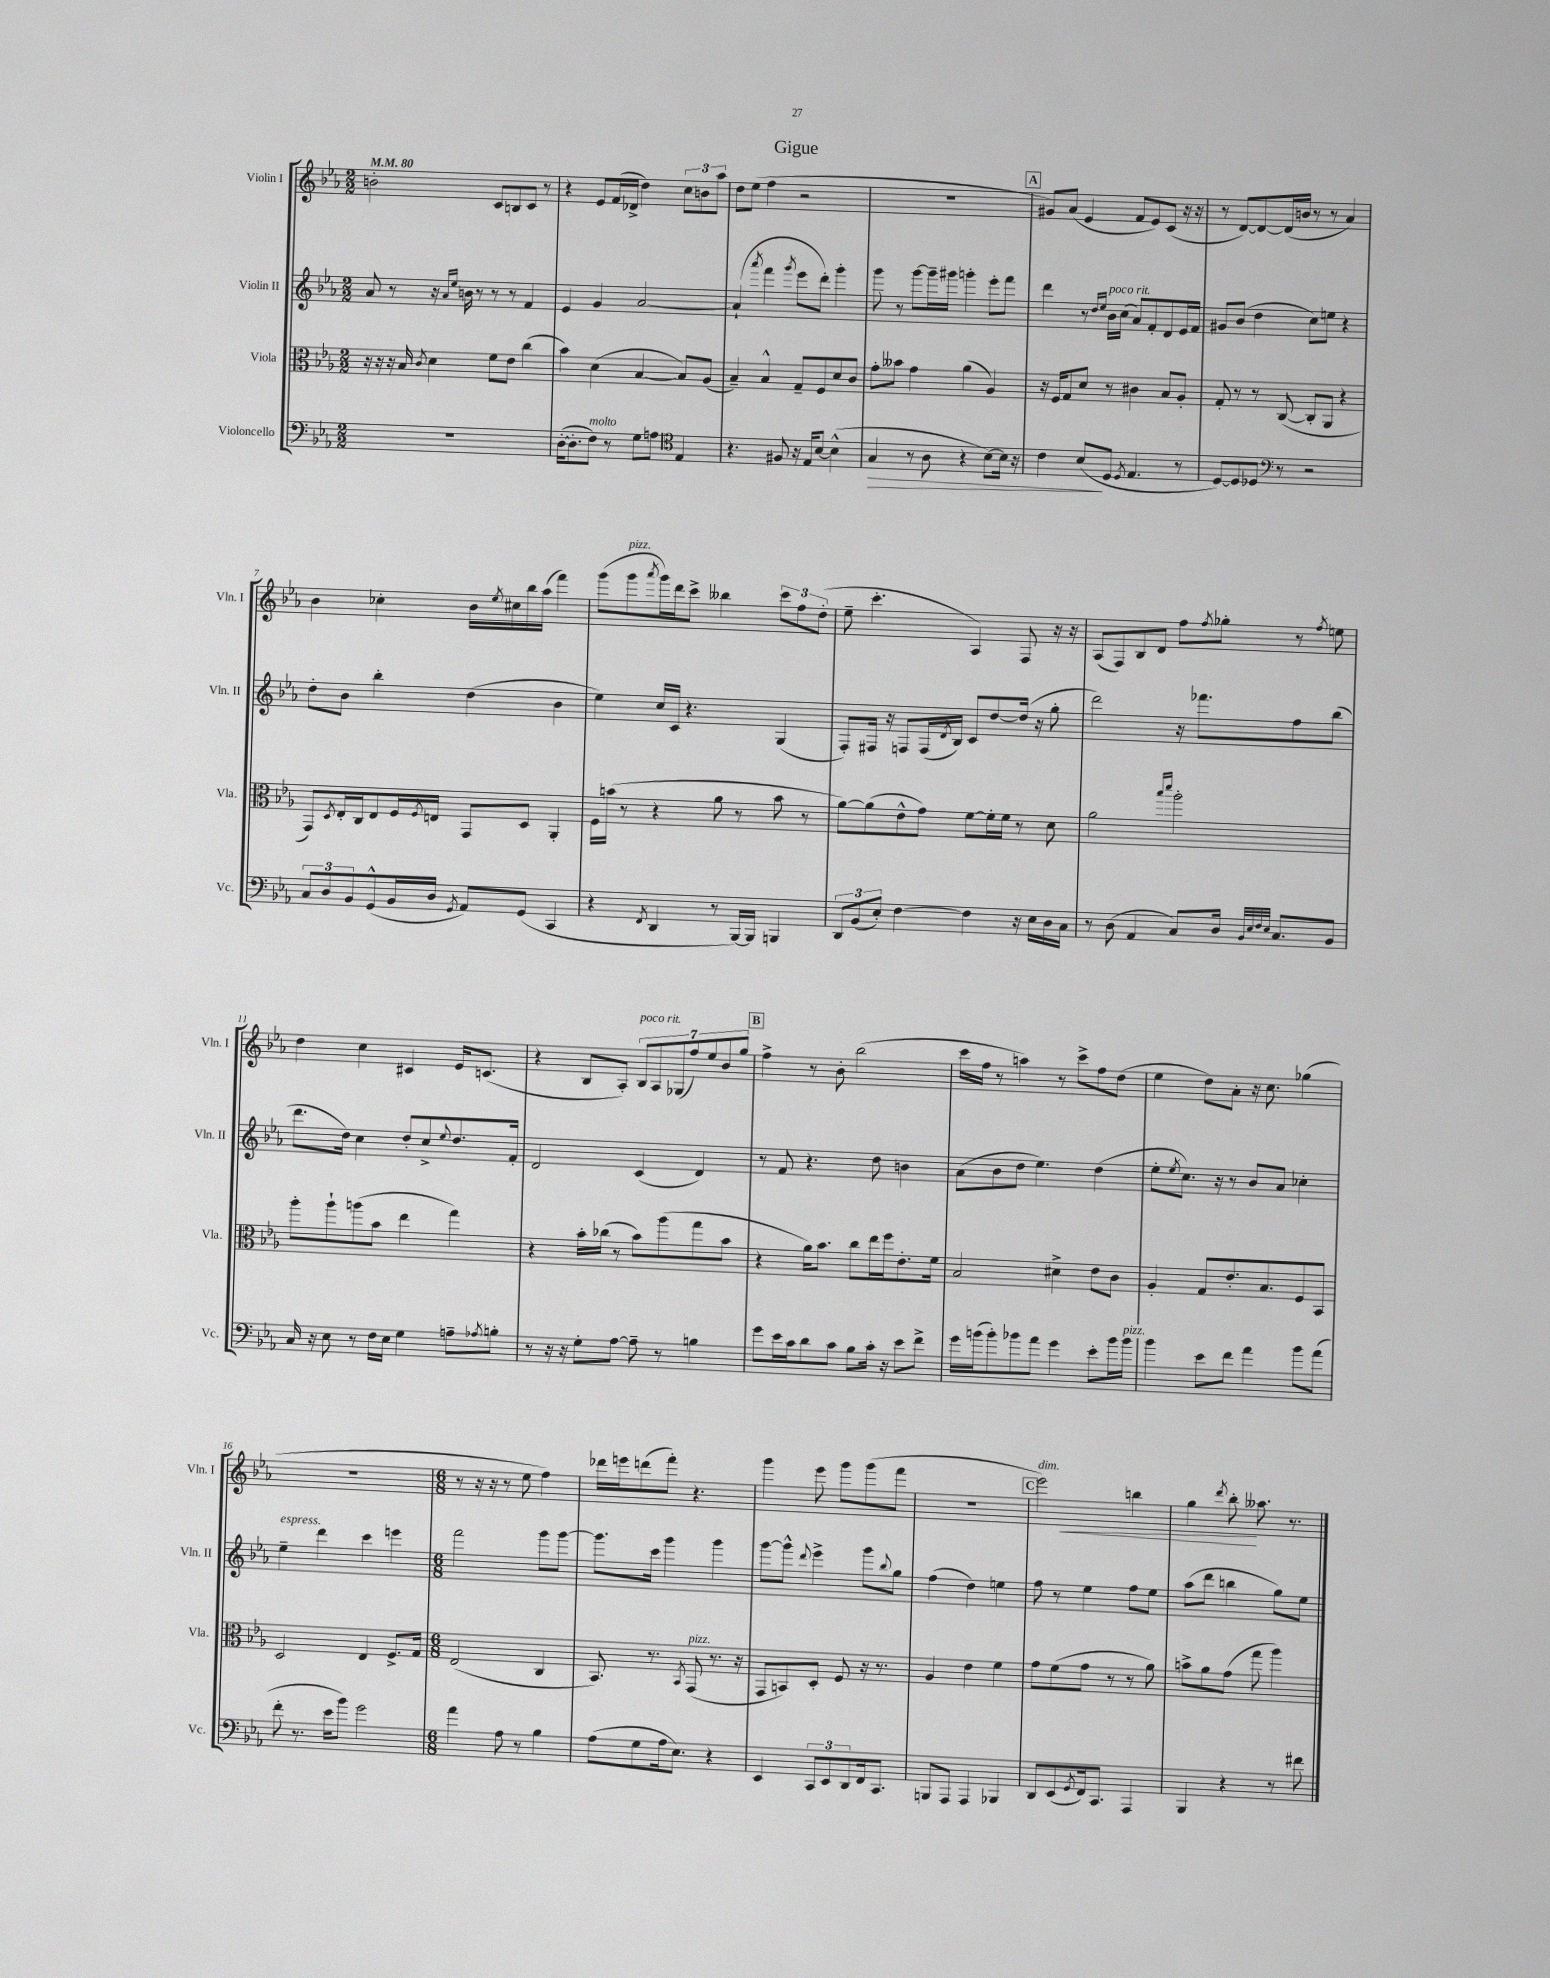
\header { title = "Gigue" }
<<
\new StaffGroup <<
\new Staff = "s0" \with { instrumentName = "Violin I" shortInstrumentName = "Vln. I" } {
    \clef treble \key ees \major \numericTimeSignature \time 2/2 \tempo 4 = 80
    b'2-. c'8 b8 c'8 r8 |
    r4 ees'8 f'16( des'16-> d''4) \tuplet 3/2 { c''8 b'8 aes''8 } |
    d''8 ees''8( f''4 r2 |
    R1 |
    \mark \markup { \box "A" } gis'8) aes'8( ees'4 f'8 ees'8) c'8( r16 r16 |
    r8 d'8~) d'8~ d'16( b'16 r8 r8 aes'4) |
    bes'4 ces''4-. bes'16 \acciaccatura { ees''8 } cis''16 bes''16 aes''16( f'''4) |
    g'''8( g'''8^\markup { \italic "pizz." } \acciaccatura { aes'''8 } g'''16) d'''16 c'''8-> beses''4 \tuplet 3/2 { c'''8 f''8 d''8-.( } |
    ees''8-- c'''4.-. aes4) f8 r16 r16 |
    aes8( f8) bes8 d'8 f''8 \acciaccatura { f''8 } ges''8-. r8 \acciaccatura { f''8 } e''8 |
    d''4 c''4 cis'4 ees'16 c'8.( |
    r4 bes8 aes8-.) \tuplet 7/4 { bes8^\markup { \italic "poco rit." } aes8 ges8( f''8) ees''8 bes'8 g''8 } |
    \mark \markup { \box "B" } f''4-> r8 bes'8-. bes''2( |
    c'''16 f''16 r8 a''4) r8 c'''8-> f''8 d''8( |
    ees''4 d''8) aes'8-. r16 c''8. ges''4( |
    R1 |
    \numericTimeSignature \time 6/8 r8 r16 r16 r8 ees''8 f''4) |
    des'''16 e'''16 d'''8( f'''8-.) r4. |
    g'''4 ees'''8 g'''8 g'''8( f'''8 |
    R2. |
    \mark \markup { \box "C" } ees'''2\<^\markup { \italic "dim." }) b''4 |
    g''4 \acciaccatura { d'''8 } bes''8-.\! aeses''8. r8. \bar "|." |
}
\new Staff = "s1" \with { instrumentName = "Violin II" shortInstrumentName = "Vln. II" } {
    \clef treble \key ees \major \numericTimeSignature \time 2/2
    aes'8 r8 r16 \grace { aes'16 ees''16 } b'16 r8 r8 r8 f'4 |
    ees'4 g'4 aes'2~ |
    aes'4-!( \acciaccatura { aes'''8 } f'''4 \acciaccatura { g'''8 } ees'''8 d'''8-.) g'''4-. |
    g'''8 r8 g'''8~ g'''16-- gis'''16 g'''4-. ees'''8-. f'''8 |
    \mark \markup { \box "A" } d'''4 r8 \grace { d''16 ees''16 } bes'16^\markup { \italic "poco rit." } c''16( aes'8) f'8-. d'8 ees'16 f'16 |
    gis'8 bes'8( d''4 c''8) e''8 r4 |
    d''8-. bes'8 bes''4-. d''4( bes'4 |
    ees''4) c''16 c'16 r4. g4( |
    f8-.) fis16 r16 f8 f16( \acciaccatura { d'8 } bes16) c'8 d''8~ d''16( r16 g''8-. |
    d'''2) r16 fes'''8. f''8 bes''8( |
    d'''8. d''16) c''4 d''8-. c''8-> \appoggiatura { ees''8 } d''8. f'16-. |
    d'2 c'4( d'4) |
    \mark \markup { \box "B" } r8 f'8 r4. d''8 b'4 |
    aes'8( bes'8 d''8 ees''4.) d''4( |
    ees''8-. \acciaccatura { ees''8 } c''8.) r16 r8 bes'8 aes'8 ces''4-. |
    ees''4--^\markup { \italic "espress." } d'''4 c'''4 e'''4 |
    \numericTimeSignature \time 6/8 f'''2 g'''8 g'''8~ |
    g'''8. c'''16 g'''4 g'''4 |
    g'''8~ g'''8-^ \appoggiatura { d'''8 } ees'''4-> g'''8 \appoggiatura { bes''8 } g''8 |
    f''4( d''4) e''4 |
    \mark \markup { \box "C" } f''8 r8 ees''4 f''8 ees''8 |
    aes''8( d'''8 b''4 g''8) ees''8 \bar "|." |
}
\new Staff = "s2" \with { instrumentName = "Viola" shortInstrumentName = "Vla." } {
    \clef alto \key ees \major \numericTimeSignature \time 2/2
    r16 r16 r16 bes16 \acciaccatura { c'8 } d'4 f'8 ees'8 c''4( |
    bes'4) d'4( bes4~ bes8) aes8( |
    bes4--) bes4-^ g8-- f8 d'8 c'8 |
    g'8-. beses'8 g'4 aes'4( aes4) |
    \mark \markup { \box "A" } r16 f16 g8 d'8 r8 cis'4 bes8 aes8-. |
    g8-. r8 r8 c8~( c8-. aes,8 r4 |
    g,8) \acciaccatura { d8 } ees16-. c16 ees8 f16 \acciaccatura { f8 } e16 g,8 d8 aes,4-. |
    f16 b'16( r8 r4 aes'8 r8 b'8 r8 |
    aes'8~) aes'8( ees'8-^ g'8) f'8~ f'16-. f'16 r8 d'8 |
    aes'2 \grace { bes''16 d'''16 } aes''2-. |
    aes''8-. aes''8-! a''8( bes'8 ees''4 g''4) |
    r4 bes'16-. ces''16( r8 bes'8) aes''8( g''8 bes'8 |
    \mark \markup { \box "B" } r4 aes'16) bes'8. c''8 ees''16 f''16 ees'8.-. f'16 |
    bes2 dis'4-> ees'8 c'8 |
    aes4-. g8 ees'8.-. bes8. f8 bes,8 |
    d2 ees4 f8.-> g16 |
    \numericTimeSignature \time 6/8 ees2( c4 |
    bes,8.) r8. \acciaccatura { bes,8 } g,8^\markup { \italic "pizz." }( r8. r16 |
    g,8 b,8) d8-. f8 r16 r8. |
    aes4 ees'4 f'4 |
    \mark \markup { \box "C" } g'8 f'8( g'8 r8 r8 aes'8) |
    b'8-> aes'8 g'8( g''8 aes''4) \bar "|." |
}
\new Staff = "s3" \with { instrumentName = "Violoncello" shortInstrumentName = "Vc." } {
    \clef bass \key ees \major \numericTimeSignature \time 2/2
    R1 |
    d16~-.( d8.-. f8^\markup { \italic "molto" }) r8 g8 a8 \clef tenor ees4 |
    r4. fis8 r16 ees16 bes8~ bes4-^( |
    g4\> r8 aes8 r4 bes8~) bes16 r16 |
    \mark \markup { \box "A" } c'4 bes8\!( d8 \acciaccatura { d8 } ees4. r8 |
    d8~) d8 des8 r8 r2 |
    \clef bass \tuplet 3/2 { c8 d8 bes,8 } g,8-^( bes,16 d16 \acciaccatura { g,8 } aes,8) g,8( c,4 |
    r4 \acciaccatura { f,8 } d,4 r8 bes,,16~) bes,,16 b,,4 |
    \tuplet 3/2 { d,8 bes,8( ees8-.) } f4~ f4 r16 ees16 d16 c16 |
    r8 d8( aes,4 c8) d16 \grace { bes,32 ees32 f32 ees32 } c8. bes,8 |
    c16 r16 ees8 r8 f16 ees16 g4 a8-- \acciaccatura { aes8 } b8-. |
    r8 r16 r16 g8-. aes8~ aes8-- r8 b4 |
    \mark \markup { \box "B" } g'8 ees'16 c'16 d'8 c'8 bes8 c'16-. r16 ees'8 f'8-> |
    g'16 b'16( b'8-.) bes'8 aes'8 g'4 ees'8-. bes'16 bes'16^\markup { \italic "pizz." } |
    bes'4 ees'8 f'8 aes'4 bes'8 aes'8( |
    f'8-. r8. ees'16 bes'8) g'2 |
    \numericTimeSignature \time 6/8 aes'4 aes8 r8 bes4 |
    aes8( g8 aes16 ees8.) r4 |
    ees,4 \tuplet 3/2 { c,8 ees,8 d,8 } f,16 c,8. |
    b,,8 aes,,8 aes,,4 bes,,4 |
    \mark \markup { \box "C" } d,8 ees,8( \acciaccatura { g,8 } f,16) c,8. aes,,4 |
    bes,,4 r4 r8 fis'8 \bar "|." |
}
>>
>>
